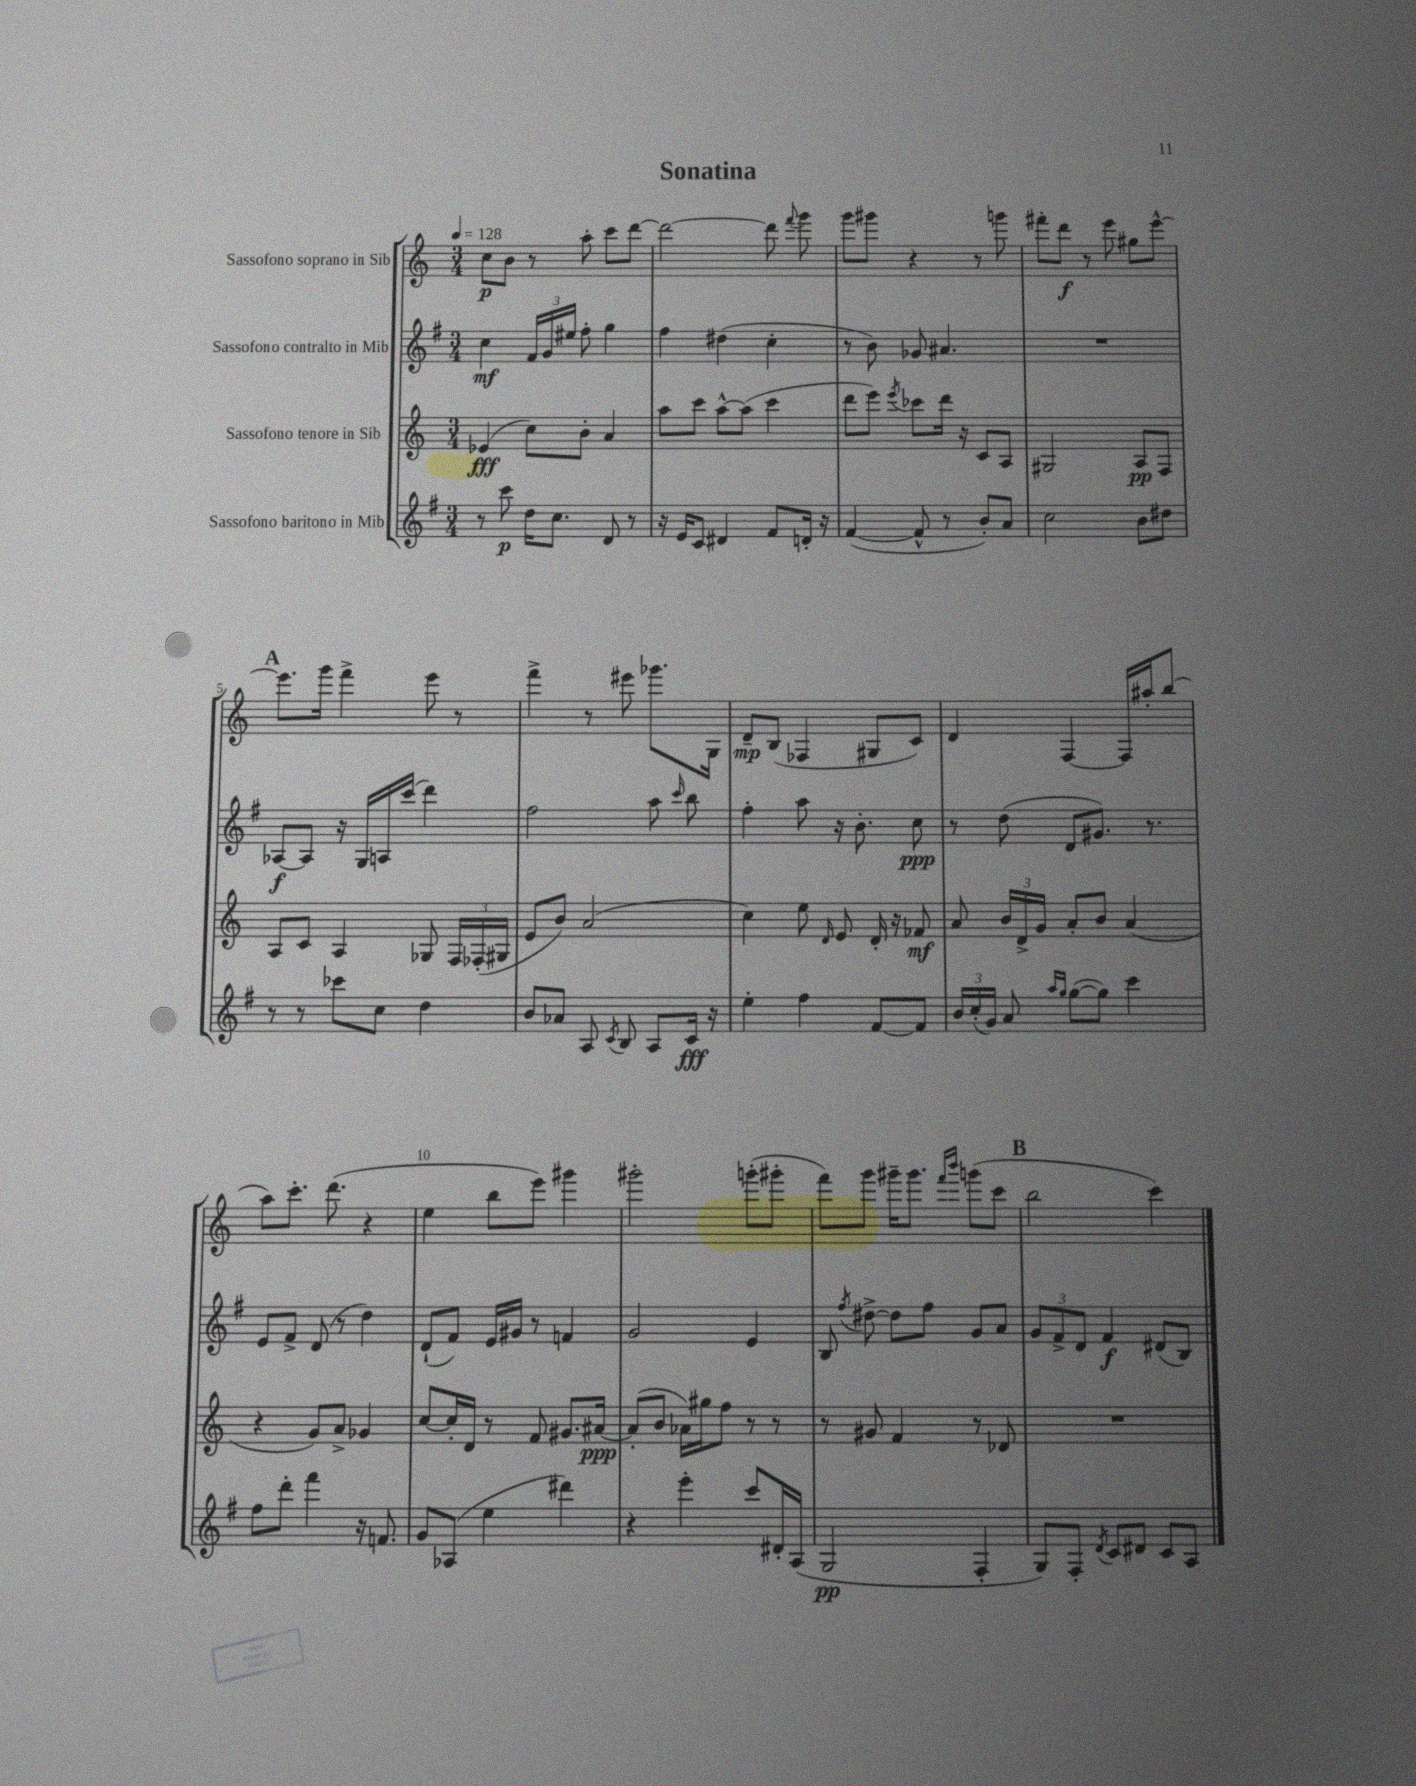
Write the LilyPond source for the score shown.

\header { title = "Sonatina" }
<<
\new StaffGroup <<
\new Staff = "s0" \with { instrumentName = "Sassofono soprano in Sib" } {
    \clef treble \key c \major \numericTimeSignature \time 3/4 \tempo 4 = 128
    \autoBeamOff c''8[\p b'8] r8 a''8-. c'''8[ d'''8]~ |
    d'''2~ d'''8 \appoggiatura { f'''8 } g'''8 |
    g'''8[ gis'''8] r4 r8 g'''8 |
    fis'''8[-. d'''8]\f r8 e'''8 gis''8[ e'''8]~-^ |
    \mark \markup { \bold "A" } e'''8.[ g'''16] f'''4-> e'''8 r8 |
    f'''4-> r8 eis'''8 ges'''8.[ g16] |
    d'8[--\mp b8]( fes4 gis8[ c'8]) |
    d'4 f4~ f16[ ais''16-. b''8]( |
    a''8[) c'''8.]-. d'''8.( r4 |
    e''4 b''8[ e'''8]) gis'''4 |
    gis'''2-. g'''8[-.( gis'''8]-. |
    f'''8[) g'''8] gis'''16[-- gis'''8.] \grace { f'''16[ b'''16] } g'''8[( c'''8] |
    \mark \markup { \bold "B" } b''2 c'''4) \bar "|." |
}
\new Staff = "s1" \with { instrumentName = "Sassofono contralto in Mib" } {
    \clef treble \key g \major \numericTimeSignature \time 3/4
    \autoBeamOff c''4\mf \tuplet 3/2 { fis'16[ g'16 eis''16] } fis''8-. g''4 |
    fis''4 dis''4( c''4-. |
    r8 b'8) ges'8 ais'4. |
    R2. |
    \mark \markup { \bold "A" } aes8[~\f aes8] r16 g16[ a16 c'''16]( d'''4) |
    fis''2 a''8 \grace { c'''16 } b''8 |
    fis''4-. a''8 r16 b'8.-. c''8\ppp |
    r8 d''8( d'8[ gis'8.]) r8. |
    e'8[ fis'8]-> d'8( r8 d''4) |
    d'8[-!( fis'8]) e'16[ gis'16] r8 f'4 |
    g'2 e'4 |
    b8 \acciaccatura { fis''8 } dis''8~-> dis''8[ fis''8] g'8[ a'8] |
    \mark \markup { \bold "B" } \tuplet 3/2 { g'8[ fis'8-> d'8] } fis'4\f dis'8[( b8]) \bar "|." |
}
\new Staff = "s2" \with { instrumentName = "Sassofono tenore in Sib" } {
    \clef treble \key c \major \numericTimeSignature \time 3/4
    \autoBeamOff ees'4\fff( c''8[) b'8]-. a'4 |
    a''8[ c'''8] a''8[~-^ a''8]( c'''4 |
    d'''8[ e'''8]) \acciaccatura { e'''8 } ces'''8[ d'''16] r16 c'8[ a8] |
    gis2 a8[\pp f8] |
    \mark \markup { \bold "A" } a8[ c'8] a4 ges8 \tuplet 3/2 { f16[ fes16-.( gis16] } |
    e'8[ b'8]) a'2( |
    c''4) e''8 \grace { d'16 } e'8 d'16-. r16 fes'8\mf |
    a'8 \tuplet 3/2 { b'16[ d'16-> g'16] } a'8[-. b'8] a'4( |
    r4 g'8[) a'8]-> ges'4 |
    c''8[~ c''16-. d'16] r8 f'8 gis'8.[ ais'16]~\ppp |
    ais'8[-.( b'8] aes'16[) gis''16 f''8] r8 r8 |
    r8 gis'8 f'4 r8 des'8 |
    \mark \markup { \bold "B" } R2. \bar "|." |
}
\new Staff = "s3" \with { instrumentName = "Sassofono baritono in Mib" } {
    \clef treble \key g \major \numericTimeSignature \time 3/4
    \autoBeamOff r8 c'''8\p d''16[ c''8.] d'8 r8 |
    r16 e'16[ c'8] dis'4 fis'8[ d'16]-. r16 |
    fis'4~( fis'8-^ r8 b'8[-.) a'8] |
    c''2 b'8[ dis''8] |
    \mark \markup { \bold "A" } r8 r8 ces'''8[ c''8] d''4 |
    b'8[ aes'8] a8 \acciaccatura { c'8 } b8 a8[ c'16]\fff r16 |
    e''4-. fis''4 fis'8[~ fis'8] |
    \tuplet 3/2 { b'16[ c''16-.( g'16]) } a'8 \grace { a''16[ g''16] } g''8[~( g''8]) c'''4 |
    fis''8[ d'''8]-. fis'''4 r16 f'8. |
    g'8[ aes8]( e''4 dis'''4) |
    r4 e'''4-. c'''8[ dis'16-. a16]( |
    g2\pp fis4-. |
    \mark \markup { \bold "B" } g8[) fis8]-. \acciaccatura { d'8 } c'8[ dis'8] c'8[ a8] \bar "|." |
}
>>
>>
\layout { \context { \Score \override BarNumber.break-visibility = ##(#f #t #t) barNumberVisibility = #(every-nth-bar-number-visible 5) } }
